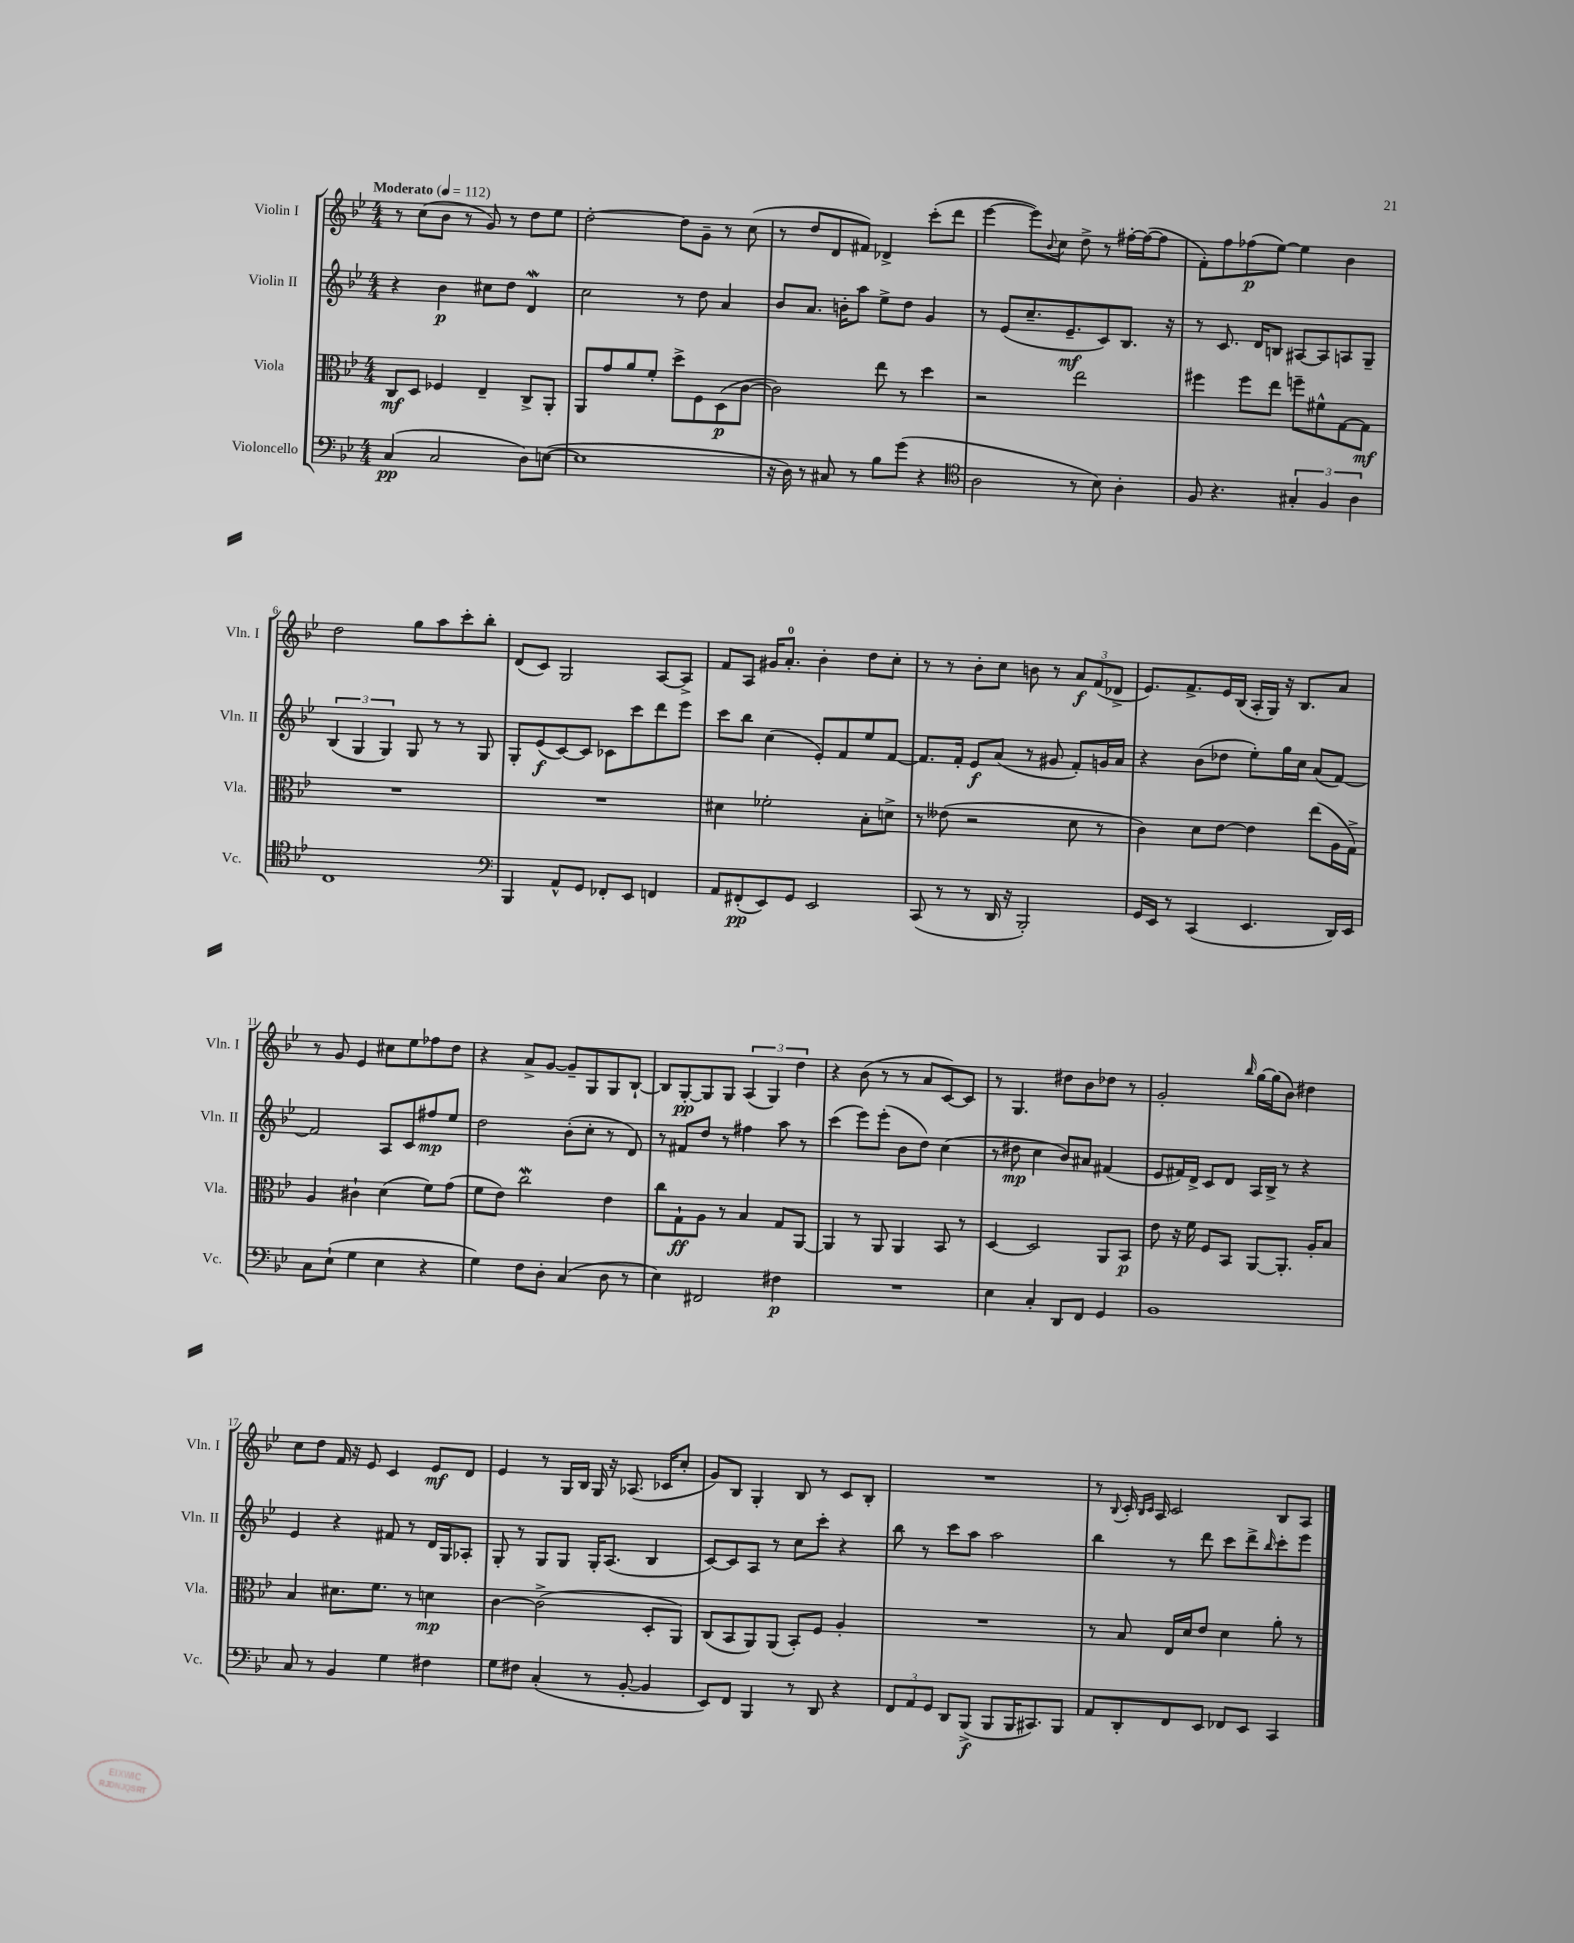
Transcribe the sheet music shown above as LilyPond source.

<<
\new StaffGroup <<
\new Staff = "s0" \with { instrumentName = "Violin I" shortInstrumentName = "Vln. I" } {
    \clef treble \key bes \major \numericTimeSignature \time 4/4 \tempo "Moderato" 4 = 112
    r8 c''8( bes'8 r8 g'8) r8 d''8 ees''8 |
    d''2~-. d''8 g'8-- r8 c''8( |
    r8 d''8 d'8 fis'8) des'4-> c'''8-.( d'''8 |
    ees'''4~ ees'''8) \appoggiatura { bes'8 } c''8 d''8-> r8 fis''16~-. fis''16~( fis''8 |
    f'8-.) f''8 fes''8\p( ees''8~) ees''4 bes'4 |
    d''2 g''8 a''8 c'''8-. bes''8-. |
    d'8( c'8) g2 a8~ a8-> |
    f'8 a8 gis'16 a'8.-0-. bes'4-. d''8 c''8-. |
    r8 r8 bes'8-. c''8 b'8 r8 \tuplet 3/2 { a'8\f f'8( des'8-> } |
    ees'8.) f'8.-> ees'16 bes16( a16-. g16) r16 bes8. a'8 |
    r8 g'8 ees'4 cis''8 ees''8 fes''8 d''8 |
    r4 a'8-> g'8~ g'8-- g8 g8 bes8~-! |
    bes8 g8~-.\pp g8 g8 \tuplet 3/2 { a4( g4) d''4 } |
    r4 bes'8( r8 r8 a'8 c'8~) c'8 |
    r8 g4. dis''8 bes'8 des''8 r8 |
    g'2-. \grace { bes''16 } g''16~ g''16( bes'8) dis''4 |
    c''8 d''8 f'16 r16 ees'8 c'4 ees'8\mf d'8 |
    ees'4 r8 g16 bes16 g16 r16 aes8.( ces'16 c''8-. |
    g'8) bes8 g4-. bes8 r8 c'8 bes8-. |
    R1 |
    r8 \appoggiatura { bes8 } c'16-. \grace { bes16 c'16 } a16 c'2 bes8 a8 \bar "|." |
}
\new Staff = "s1" \with { instrumentName = "Violin II" shortInstrumentName = "Vln. II" } {
    \clef treble \key bes \major \numericTimeSignature \time 4/4
    r4 bes'4\p cis''8 d''8 d'4\mordent |
    c''2 r8 d''8 a'4 |
    bes'8 a'8. b'16-. a''8 ees''8-> d''8 g'4 |
    r8 ees'8( c''8.-- ees'8.--\mf c'8) bes8. r16 |
    r8 c'8. d'16 b8 ais8~ ais8 a8 g8-- |
    \tuplet 3/2 { bes4( g4 g4) } g8 r8 r8 g8 |
    g8-. ees'8\f( c'8~) c'8 ces'8 c'''8 d'''8 ees'''8 |
    c'''8 bes''8 c''4( ees'8-.) f'8 ees''8 f'8~ |
    f'8. f'16-. ees'8\f a'8( r8 gis'8 f'8-.) g'16 a'16 |
    r4 bes'8( des''8 ees''8-.) g''16 c''16 a'8( f'8~) |
    f'2 a8 c'8 fis''8\mp ees''8 |
    d''2 bes'8-.( c''8-. r8 d'8) |
    r8 fis'8 d''8 r8 fis''4 a''8 r8 |
    c'''4( ees'''8) ees'''8-.( bes'8 d''8) c''4( |
    r8 dis''8\mp c''4 bes'8) ais'8 fis'4( |
    ees'8 fis'16) d'16-> c'8 d'8 a16 bes16-> r8 r4 |
    ees'4 r4 fis'8 r8 d'16 g16 aes8-. |
    g8-. r8 g8 g8 g16-. a8.( bes4 |
    c'8~) c'8 a8 r8 c''8 c'''8-. r4 |
    bes''8 r8 c'''8 a''8 a''2 |
    bes''4 r8 d'''8 c'''8 d'''8-> \grace { bes''16 } c'''8-. ees'''8 \bar "|." |
}
\new Staff = "s2" \with { instrumentName = "Viola" shortInstrumentName = "Vla." } {
    \clef alto \key bes \major \numericTimeSignature \time 4/4
    c8\mf d8 fes4 ees4-- c8-> a,8-. |
    a,8 g'8 a'8 f'8-. d''8-> f8 d8\p( c'8~ |
    c'2) ees''8 r8 d''4 |
    r2 ees''2 |
    fis''4 fis''8 ees''8 f''8-- fis'8-^ g8~ g8\mf |
    R1 |
    R1 |
    dis'4 fes'2-. bes8-. d'8-> |
    r8 eeses'8( r2 d'8 r8 |
    c'4) d'8 ees'8~ ees'4 ees''8( a16 g16->) |
    a4 cis'4-! d'4( f'8) g'8( |
    f'8 ees'8) c''2\mordent ees'4 |
    c''8 g8-!\ff a8 r8 bes4 g8 a,8~ |
    a,4 r8 a,8 a,4 bes,8 r8 |
    d4~ d2 a,8 bes,8\p |
    ees'8 r16 f'16 f8 bes,8 a,8~ a,8.-. a16-. bes8 |
    bes4 dis'8. f'8. r8 d'4\mp |
    c'4~ c'2->( d8-. a,8) |
    c8( bes,8 a,8) a,8( bes,8-.) f8 a4-. |
    R1 |
    r8 bes8 ees16 d'16 ees'8 d'4 a'8-. r8 \bar "|." |
}
\new Staff = "s3" \with { instrumentName = "Violoncello" shortInstrumentName = "Vc." } {
    \clef bass \key bes \major \numericTimeSignature \time 4/4
    c4\pp( c2 d8) e8~( |
    e1 |
    r16 d16) r8 cis8 r8 bes8 g'8( r4 |
    \clef tenor a2 r8 bes8) a4-. |
    f8 r4. \tuplet 3/2 { gis4-. f4 a4 } |
    c1 |
    \clef bass bes,,4 a,8-^ g,8 fes,8-. ees,8 f,4 |
    a,8 fis,8-.\pp( ees,8) g,8 ees,2 |
    c,8( r8 r8 d,16 r16 bes,,2-.) |
    g,16 ees,16 r8 c,4( ees,4. d,16) ees,16 |
    c8 ees8-!( g4 ees4 r4 |
    g4) f8 d8-. c4( d8 r8 |
    ees4) fis,2 fis4\p |
    R1 |
    ees4 c4-. d,8 f,8 g,4 |
    bes,1 |
    c8 r8 bes,4 g4 fis4 |
    g8 fis8 c4-.( r8 bes,8~-. bes,4 |
    ees,8) f,8 bes,,4 r8 d,8 r4 |
    \tuplet 3/2 { f,8 a,8 g,8 } d,8 bes,,8->\f( bes,,8 bes,,16 cis,8.) bes,,8 |
    a,8 d,8-. f,8 ees,8 fes,8 ees,8 c,4 \bar "|." |
}
>>
>>
